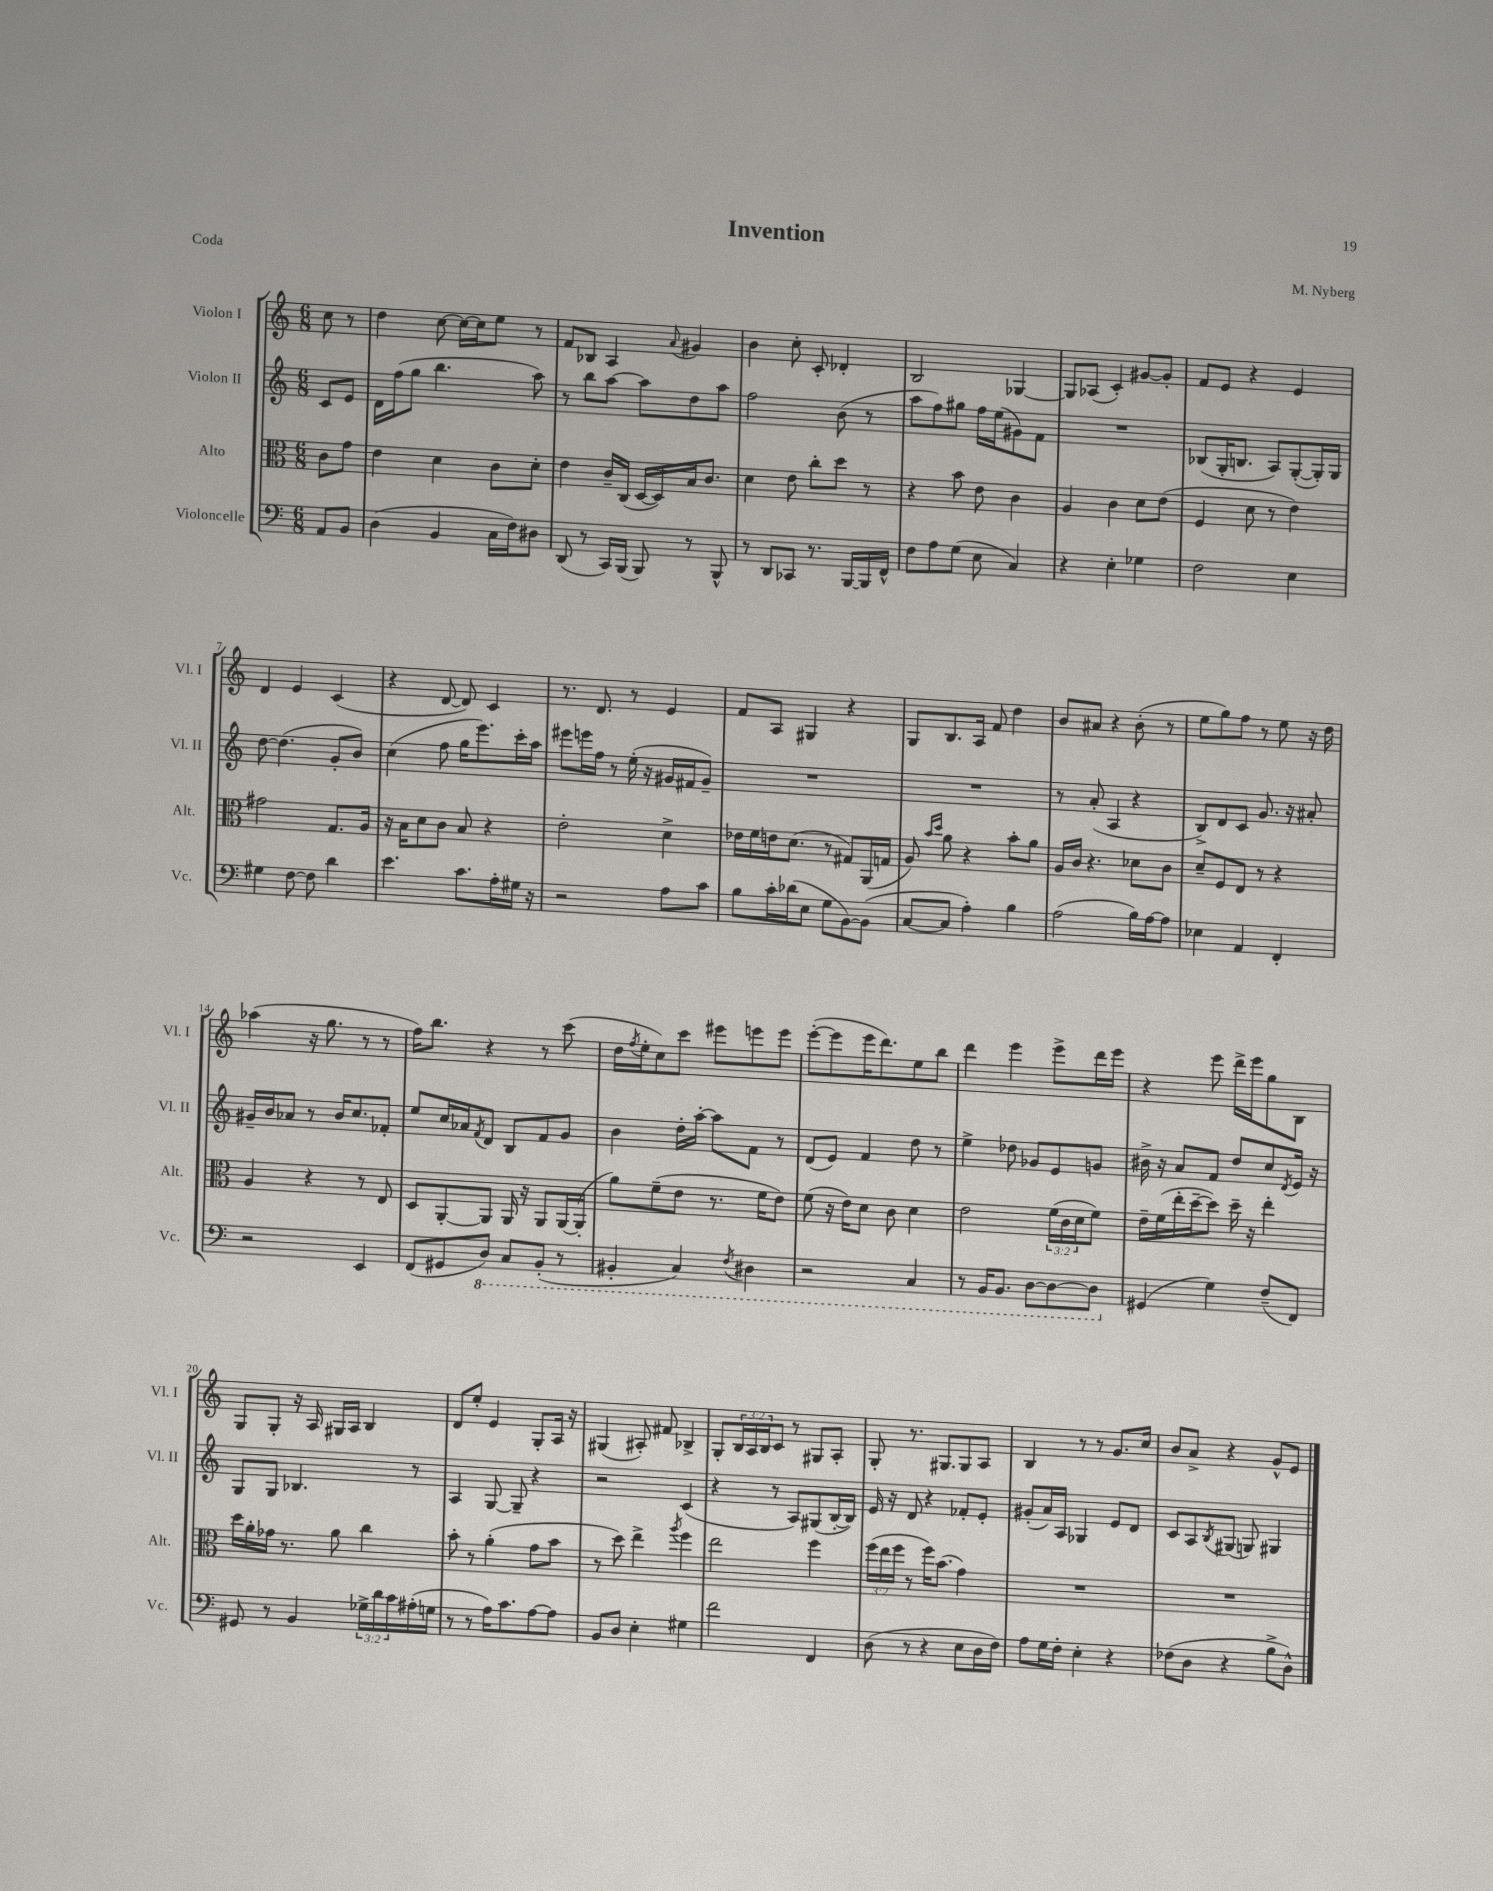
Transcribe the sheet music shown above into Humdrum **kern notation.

**kern	**kern	**kern	**kern
*staff4	*staff3	*staff2	*staff1
*clefF4	*clefC3	*clefG2	*clefG2
*k[]	*k[]	*k[]	*k[]
*M6/8	*M6/8	*M6/8	*M6/8
8AA	8c	8c	8cc
8BB	8g	8e	8r
=	=	=	=
(4D	4e	16d	4dd
.	.	(16ff	.
.	.	8gg	.
4BB	4d	4.bb	[8cc
.	.	.	16cc_
.	.	.	16cc]
16C	8c	.	8ee
16F)	.	.	.
8D#	8d'	8aa)	8r
=	=	=	=
(8DD	4e	8r	8f
8r	.	8bb	8B-
16CC)	16c~	[8aa	4A
(16BBB	(16C	.	.
8BBB)	[16D	8aa]	.
.	16D])	.	.
.	.	.	8qqa
8r	16B	8dd	4g#
.	8.c	.	.
8BBB^^	.	8aa	.
=	=	=	=
8r	4d	2ff	4b
8DD	.	.	.
8CC-	8e	.	8cc'
8.r	8cc'	.	8c'
.	8dd	(8b	4d-'
[16BBB	.	.	.
16BBB]	8r	8r	.
16FF^^	.	.	.
=	=	=	=
8F	4r	8aa	2B
8A	.	8ff)	.
(8G	8b	8gg#	.
8E	8e	16ff	.
.	.	(16ee	.
4C)	4c	8g#)	[4G-
.	.	8f	.
=	=	=	=
4r	4A	2.r	8G-]
.	.	.	(8A-
4E'	4c	.	4c')
4G-	8d	.	[8g#
.	(8e	.	8g#']
=	=	=	=
2F	4F	(8B-	8f
.	.	16G'	8e
.	.	8.B	.
.	8d	.	4r
.	8r	8A)	.
4E	4e)	([8G'	4e
.	.	16G'])	.
.	.	16G	.
=	=	=	=
4G#	2g#	[8dd	4d
.	.	(4.dd]	.
[8F	.	.	4e
8F]	.	.	.
4d	8.G	8g'	(4c
.	.	8b)	.
.	16A	.	.
=	=	=	=
4.e	16r	(4cc	4r
.	16B	.	.
.	8d	.	.
.	8c	8ff	[8d
8.c	8B	16gg	8d])
.	.	8.eee)	.
.	4r	.	4c
16A'	.	.	.
16G#	.	16ccc'	.
16r	.	16aa	.
=	=	=	=
2r	2e'	8eee#	8.r
.	.	16eee	.
.	.	16ff	8.d
.	.	8r	.
.	.	(16ee'	8r
.	.	16r	.
8A	4d^	16g#	4e
.	.	16f#	.
8c	.	8g#~)	.
=	=	=	=
8B	16e-	2.r	8f
.	16f	.	.
16c'	16e	.	8A
(16d-	(8.d	.	.
8E	.	.	4G#
8G	8r	.	.
[8BB)	8G#)	.	4r
(8BB]	(16AA	.	.
.	16G	.	.
=	=	=	=
[8C	8A)	2.r	8G
.	16qqb	.	.
.	16qqdd	.	.
8C]	8a	.	8.B
4A')	4r	.	.
.	.	.	16A
.	.	.	8f
4B	8b'	.	4dd
.	8a	.	.
=	=	=	=
(2A	16A	8r	8b
.	16c	.	.
.	4.r	(8a'	8a#
.	.	4A	4r
16B)	8d-	4r	(8b'
[16A	.	.	.
8A]	8c	.	8r
=	=	=	=
4E-	8d~	8B^)	8ee
.	8F	8d	8gg)
4AA	8E	8c	8ff
.	8r	8.g	8r
4FF'	4r	.	8ee
.	.	16r	.
.	.	8a#'	16r
.	.	.	16dd
=	=	=	=
2r	4A	16g#~	(4aa-
.	.	16b	.
.	.	8a-	.
.	4r	8r	16r
.	.	.	8.gg
.	.	16b	.
.	.	8.cc	.
4EE	8r	.	8r
.	8E	8f-'	8r
=	=	=	=
(8FF	8D	8ee	16ff)
.	.	.	8.bb
8GG#	[8AA'	16cc	.
.	.	16a-	.
.	.	8qf	.
8DD)	8AA]	8d	4r
8CC	16AA	8B	.
.	16r	.	.
(8BBB'	8AA	8f	8r
8r	[16AA	8g	(8ccc
.	(16AA']	.	.
=	=	=	=
4BBB#'	8a)	4b	16dd
.	.	.	8qff
.	.	.	16ee'
.	(8f~	.	8cc)
4CC)	8e	16dd'	8ccc
.	.	[16aa'	.
.	8.r	8aa]	8eee#
8qFF	.	.	.
4DD#	.	8f	8eee
.	16f	.	.
.	8e)	8r	8eee
=	=	=	=
2r	(8f	(8d	([8eee'
.	16r	8e)	8eee]
.	16e)	.	.
.	8d	4f	16eee
.	.	.	8.ddd)
.	8c	.	.
4CC	4d	8dd	8ee
.	.	8r	8bb
=	=	=	=
8r	2e	4ee^	4ddd
16BBB	.	.	.
8.BBB	.	.	.
.	.	8dd-	4eee
[8DD	.	8g-	.
8DD_	(24f	8e	8eee^
.	24c	.	.
.	24d	.	.
8DD]	8f)	8g	16ddd
.	.	.	16eee
=	=	=	=
(4GG#	16e~	16b#^	4r
.	(16f	16r	.
.	16ee'	8a	.
.	[16dd~	.	.
4G)	8dd])	8f	8eee
.	16dd~	8dd	16ddd^
.	16r	.	16eee
(8F~	4ee'	8cc	8gg
.	.	8qd	.
8FF)	.	16e	8B
.	.	16r	.
=	=	=	=
8GG#	16dd	8G	8G
.	16a'	.	.
8r	16g-	8G	8G'
.	8.r	.	.
4BB	.	4.B-	16r
.	.	.	16A
.	8a	.	16G#
.	.	.	16A
24G-^	4cc	.	4B
24d	.	.	.
24c	.	.	.
(16A#'	.	8r	.
16G	.	.	.
=	=	=	=
8r	8b'	4A	8d
8r	8r	.	8ee'
16A)	(4a'	[8G	4e
8.c	.	.	.
.	.	8G~]	.
[8A	8g	4r	8G'
8A]	8b	.	16A
.	.	.	16r
=	=	=	=
8BB	8r	2r	(4G#
8D	8dd)	.	.
4E'	4ee^	.	8A#')
.	.	.	8f#
.	8qaa	.	.
4G#	4ff	(4c	4B-^
=	=	=	=
2f	2ee	4r	8G'
.	.	.	24B
.	.	.	24A
.	.	.	24B
.	.	8r	8c
.	.	8A)	8r
4FF	4ff	(8G#	8G#
.	.	[16B'	8A'
.	.	16B])	.
=	=	=	=
(8D	(24ff	16e	8G'
.	24ee	.	.
.	.	16r	.
.	24ff	.	.
8r	8r	8d	8.r
4r	16ff)	4r	.
.	(8.b	.	8.G#
8E	4g)	8f-'	8G#
16D	.	8e'	8A
16F)	.	.	.
=	=	=	=
8A	2.r	(8g#'	4B
16G	.	16a)	.
16F'	.	16A	.
4E'	.	4G-	8r
.	.	.	8r
4r	.	8e	8.g
.	.	8d	.
.	.	.	16cc
=	=	=	=
(8F-	2.r	8c	8b
8D	.	8A	8a^
.	.	8qB	.
4r	.	(8G#	4r
.	.	8G)	.
8B^	.	4G#	8g^^
8D^^)	.	.	8e
==	==	==	==
*-	*-	*-	*-
